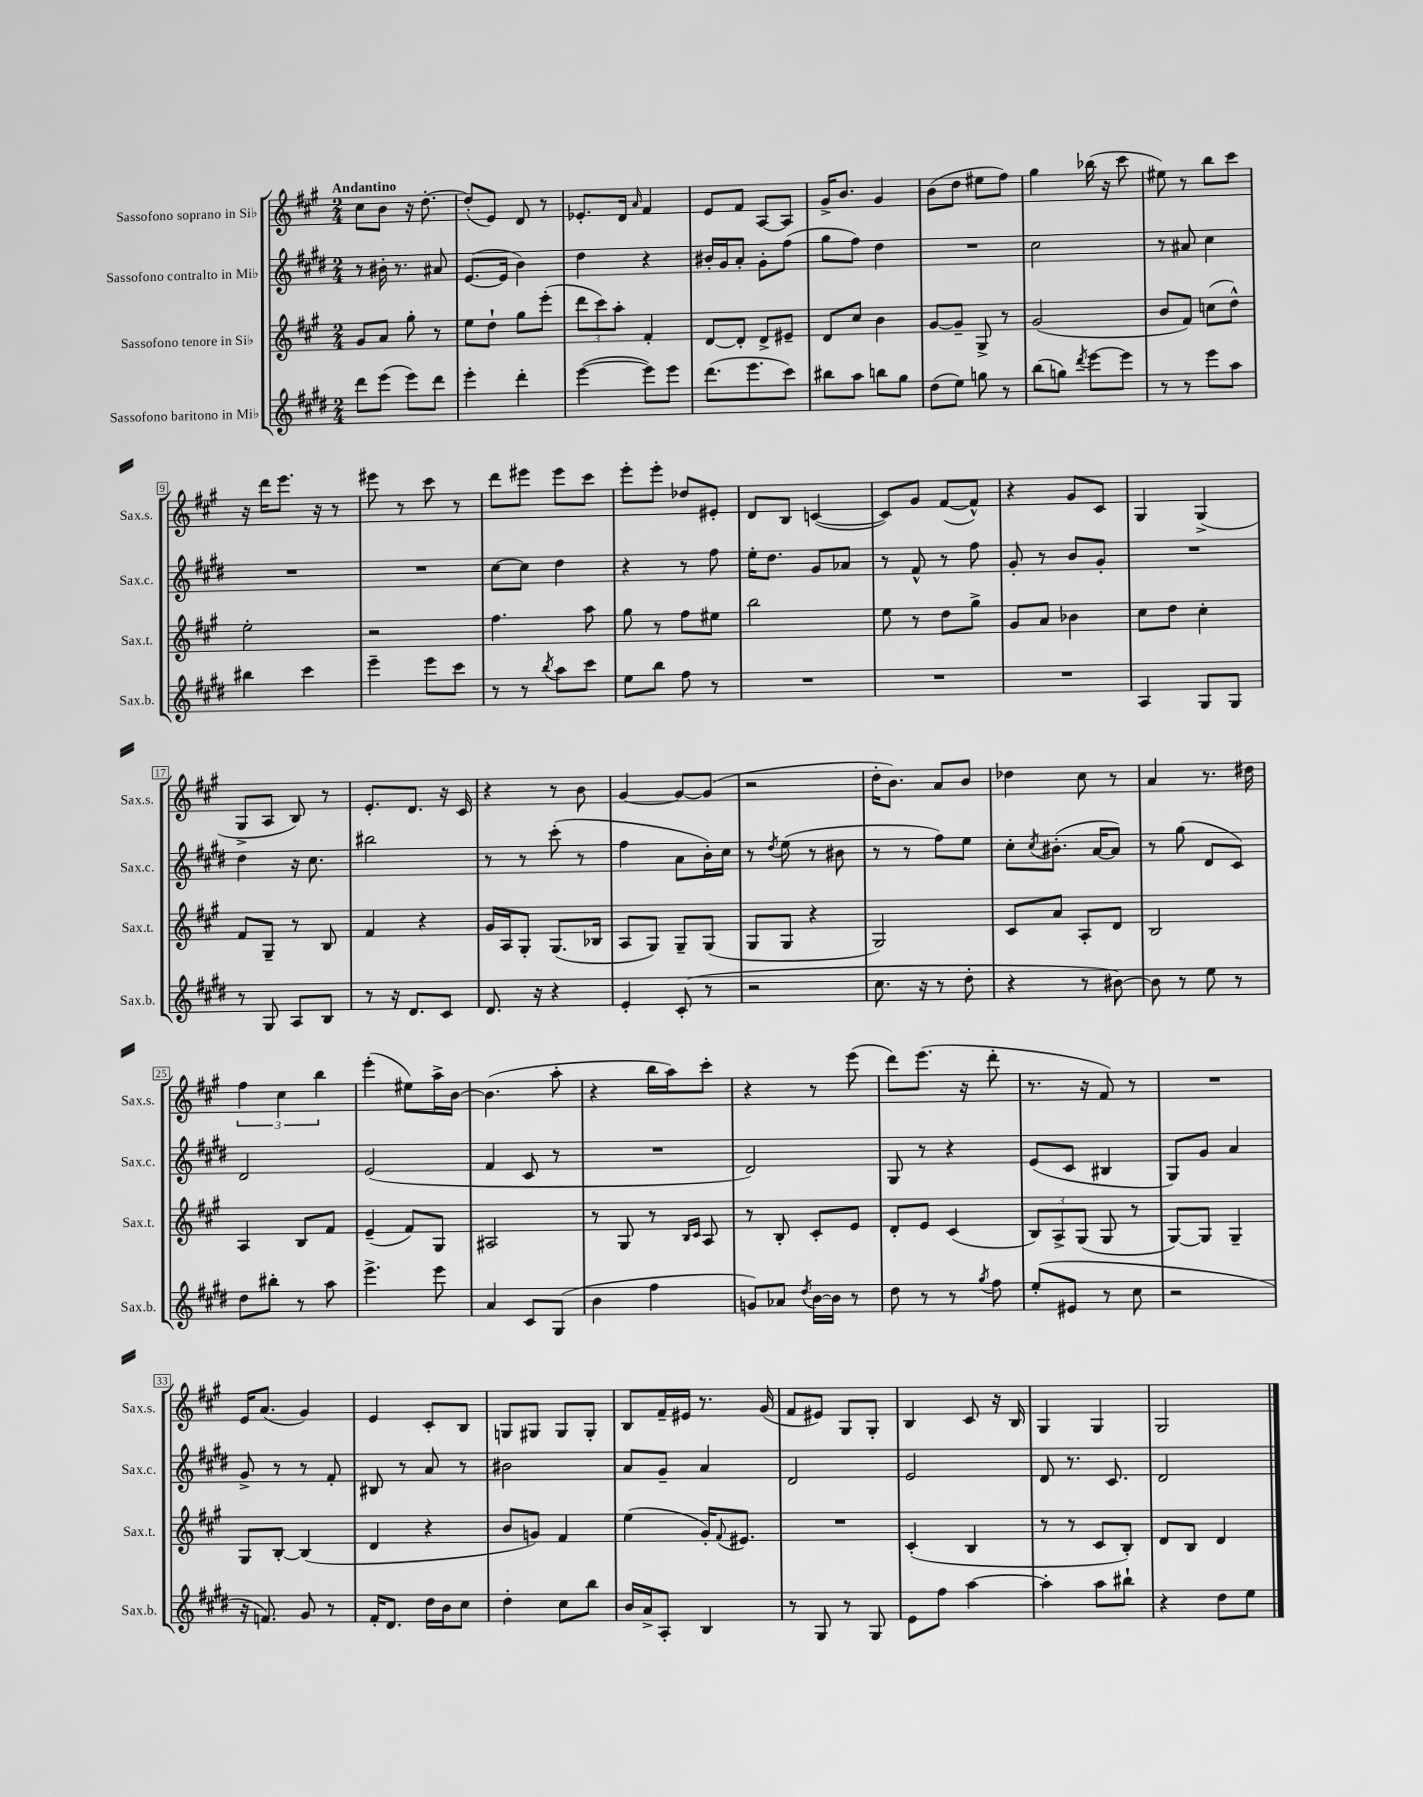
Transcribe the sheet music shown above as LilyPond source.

<<
\new StaffGroup <<
\new Staff = "s0" \with { instrumentName = "Sassofono soprano in Sib" shortInstrumentName = "Sax.s." } {
    \clef treble \key a \major \numericTimeSignature \time 2/4 \tempo "Andantino"
    cis''8 b'8 r16 d''8.~-. |
    d''8-.( e'8) d'8 r8 |
    ees'8.-. d'16 \grace { a'16 } fis'4 |
    e'8 fis'8 a8~ a8 |
    gis'16-> b'8. gis'4 |
    b'8( d''8 eis''8 fis''8) |
    gis''4 bes''16( r16 cis'''8 |
    eis''8) r8 b''8 cis'''8 |
    r16 d'''16 e'''8. r16 r8 |
    eis'''8 r8 cis'''8 r8 |
    d'''8 eis'''8 eis'''8 cis'''8 |
    e'''8-. e'''8-. des''8 eis'8-. |
    d'8 b8 c'4~( |
    c'8) gis'8 fis'8~( fis'8-^) |
    r4 gis'8 cis'8 |
    gis4 gis4->( |
    gis8-> a8 b8) r8 |
    e'8.-. d'8. r16 cis'16 |
    r4 r8 b'8 |
    gis'4~ gis'8~ gis'8( |
    r2 |
    d''16-. b'8.) a'8 b'8 |
    des''4 cis''8 r8 |
    a'4 r8. dis''16 |
    \tuplet 3/2 { fis''4 cis''4 b''4 } |
    e'''4-.( eis''8) a''16-> b'16~ |
    b'4.( a''8-. |
    r4 b''16 a''16) cis'''8-. |
    r4 r8 e'''8( |
    d'''8) e'''8.( r16 d'''8-. |
    r8. r16 fis'8) r8 |
    R2 |
    e'16 a'8.( gis'4) |
    e'4 cis'8-. b8 |
    g8 gis8 gis8 gis8-. |
    b8 fis'16-- eis'16 r8. gis'16( |
    fis'8 eis'8) gis8 gis8-. |
    b4 cis'8 r16 b16 |
    gis4 gis4 |
    gis2 \bar "|." |
}
\new Staff = "s1" \with { instrumentName = "Sassofono contralto in Mib" shortInstrumentName = "Sax.c." } {
    \clef treble \key e \major \numericTimeSignature \time 2/4
    r8 bis'16-. r8. ais'8 |
    e'8.~( e'16 b'4) |
    dis''4 r4 |
    bis'16-. gis'16 a'8-. gis'8-. fis''8( |
    gis''8 fis''8) dis''4 |
    R2 |
    cis''2 |
    r8 ais'8 cis''4 |
    R2 |
    R2 |
    cis''8~ cis''8 dis''4 |
    r4 r8 fis''8 |
    e''16-. dis''8. gis'8 aes'8 |
    r8 fis'8-^ r8 fis''8 |
    gis'8-. r8 b'8 gis'8-. |
    R2 |
    dis''4 r16 cis''8. |
    bis''2 |
    r8 r8 cis'''8-.( r8 |
    fis''4 a'8 b'16-.) cis''16 |
    r8 \acciaccatura { dis''8 } e''8( r8 bis'8 |
    r8 r8 fis''8) e''8 |
    cis''8-. \acciaccatura { cis''8 } bis'8.-.( a'16~ a'8) |
    r8 gis''8( dis'8 cis'8) |
    dis'2 |
    e'2( |
    fis'4 cis'8 r8 |
    R2 |
    dis'2) |
    gis8 r8 r4 |
    e'8( cis'8 bis4 |
    gis8) gis'8 a'4 |
    gis'8-> r8 r8 fis'8-. |
    bis8 r8 a'8 r8 |
    bis'2 |
    a'8 gis'8-- a'4 |
    dis'2 |
    e'2 |
    dis'8 r8. cis'8. |
    dis'2 \bar "|." |
}
\new Staff = "s2" \with { instrumentName = "Sassofono tenore in Sib" shortInstrumentName = "Sax.t." } {
    \clef treble \key a \major \numericTimeSignature \time 2/4
    gis'8 a'8 gis''8-. r8 |
    e''8 d''8-! gis''8 e'''8-.( |
    \tuplet 3/2 { d'''8 cis'''8) a''8-. } fis'4-. |
    d'8~ d'8-. d'8-> eis'8-- |
    d'8 cis''8 b'4 |
    gis'8~ gis'8-- gis8-> r8 |
    gis'2( |
    b'8 fis'8) c''8( d''8-^) |
    e''2-. |
    r2 |
    fis''4. a''8 |
    gis''8 r8 fis''8 eis''8 |
    b''2 |
    e''8 r8 d''8 gis''8-> |
    gis'8 a'8 bes'4 |
    cis''8 d''8 cis''4-. |
    fis'8 gis8-- r8 b8 |
    fis'4 r4 |
    gis'16 a16 gis8-. gis8.( bes16 |
    a8 gis8) gis8-- gis8( |
    gis8 gis8 r4 |
    gis2) |
    cis'8 a'8 a8-. d'8 |
    b2 |
    a4 b8 fis'8 |
    e'4--( fis'8) gis8 |
    ais2 |
    r8 gis8 r8 \grace { b16 cis'16 } a8 |
    r8 b8-. cis'8-. e'8 |
    d'8-. e'8 cis'4( |
    \tuplet 3/2 { b8) a8-> gis8( } gis8 r8 |
    gis8~) gis8 gis4-- |
    gis8 b8~-. b4( |
    d'4 r4 |
    b'8 g'8) fis'4 |
    e''4( gis'16-.) \appoggiatura { fis'8 } eis'8. |
    R2 |
    cis'4-.( b4 |
    r8 r8 cis'8 b8-.) |
    d'8 b8 d'4 \bar "|." |
}
\new Staff = "s3" \with { instrumentName = "Sassofono baritono in Mib" shortInstrumentName = "Sax.b." } {
    \clef treble \key e \major \numericTimeSignature \time 2/4
    dis'''8 e'''8( e'''8) dis'''8 |
    e'''4-. dis'''4-. |
    e'''4~( e'''8) e'''8 |
    dis'''8.( e'''8. cis'''8) |
    bis''8 a''8 b''8 gis''8 |
    dis''8( e''8) g''8 r8 |
    b''8( g''8) \acciaccatura { dis'''8 } e'''8~ e'''8 |
    r8 r8 e'''8 a''8 |
    bis''4 cis'''4 |
    e'''4-- e'''8 cis'''8 |
    r8 r8 \acciaccatura { b''8 } a''8 cis'''8 |
    e''8 b''8 fis''8 r8 |
    R2 |
    R2 |
    R2 |
    a4 gis8 gis8 |
    r8 gis8 a8 b8 |
    r8 r16 dis'8. cis'8 |
    dis'8. r16 r4 |
    e'4-. cis'8-.( r8 |
    r2 |
    cis''8. r16 r8 dis''8-. |
    r4 r8 bis'8~) |
    bis'8 r8 e''8 r8 |
    dis''8 bis''8-. r8 a''8 |
    e'''4.-> e'''8 |
    a'4 cis'8 gis8( |
    b'4 fis''4 |
    g'8) aes'8 \acciaccatura { dis''8 } b'16~ b'16 r8 |
    dis''8 r8 r8 \acciaccatura { gis''8 } fis''8 |
    e''8-.( eis'8 r8 cis''8 |
    r2 |
    r16 f'8.) gis'8 r8 |
    fis'16-. dis'8. dis''16 b'16 cis''8 |
    dis''4-. cis''8 b''8 |
    b'16 a'16-> a8-. b4 |
    r8 gis8 r8 gis8 |
    e'8 fis''8 a''4~ |
    a''4-. a''8 bis''8-! |
    r4 dis''8 e''8 \bar "|." |
}
>>
>>
\layout { \context { \Score \override BarNumber.stencil = #(make-stencil-boxer 0.1 0.3 ly:text-interface::print) } }
